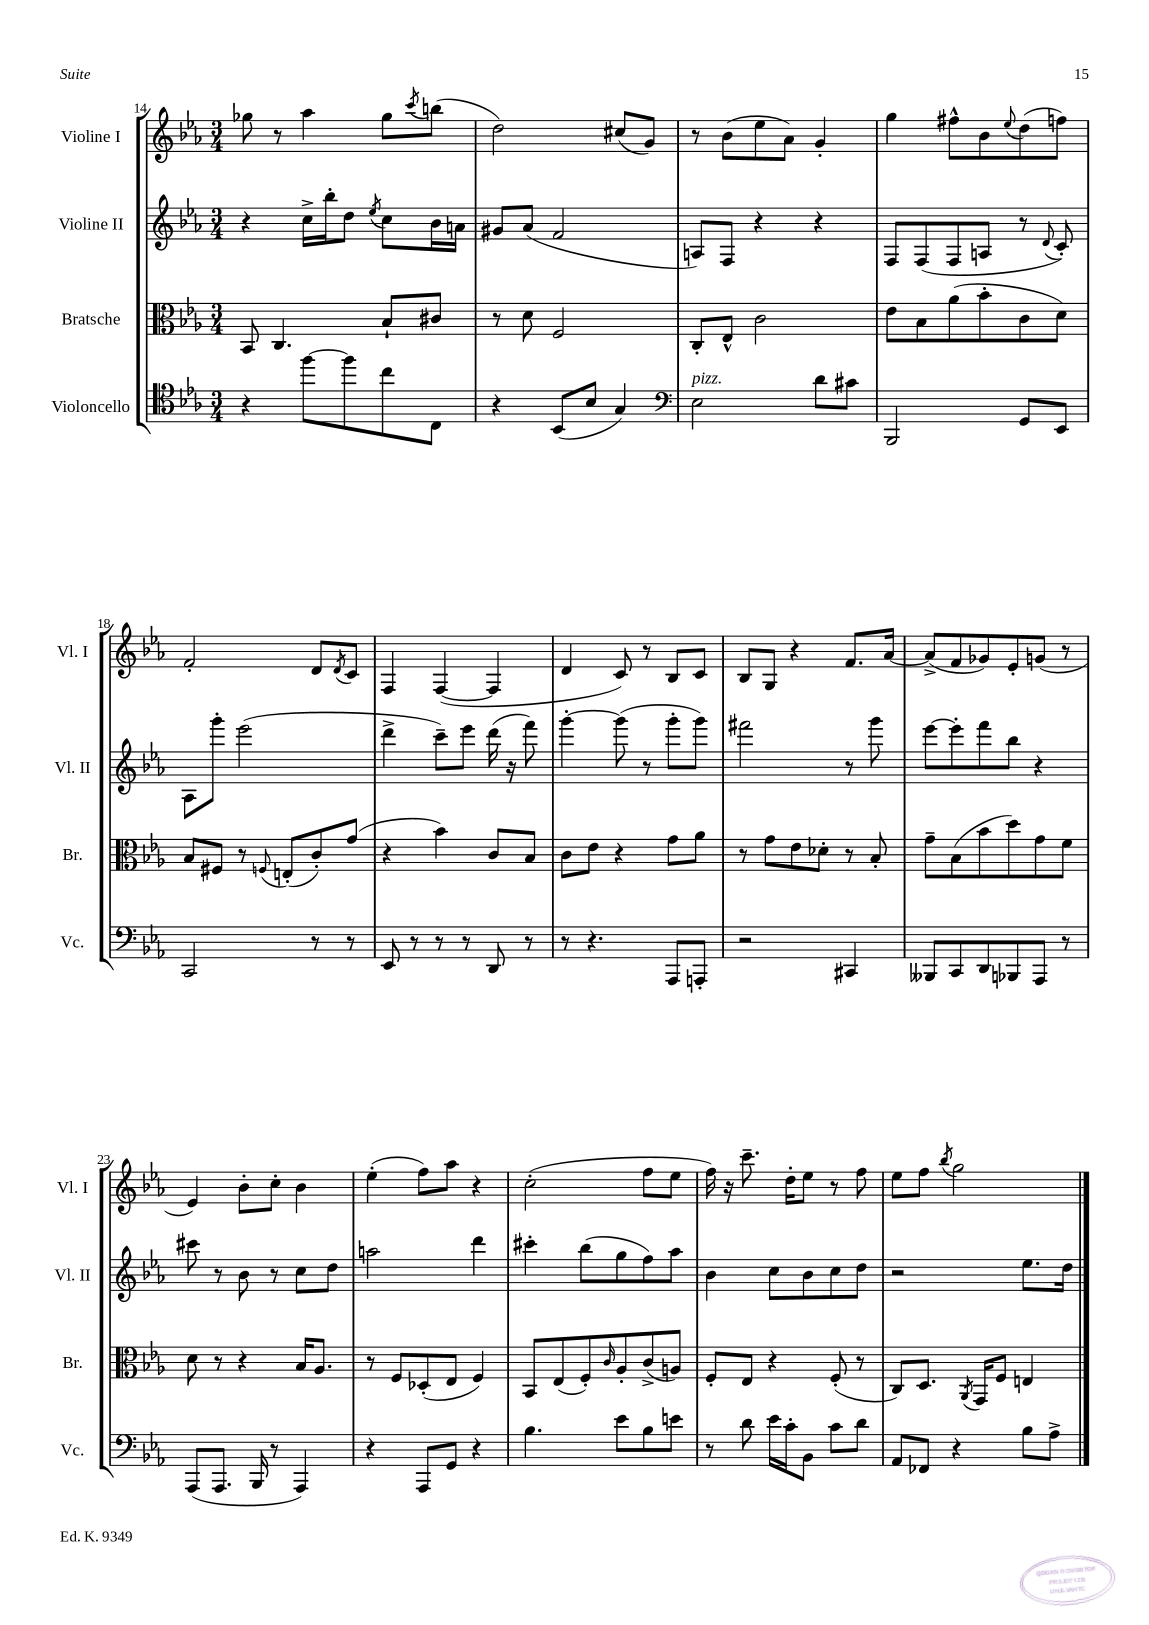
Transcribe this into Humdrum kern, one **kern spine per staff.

**kern	**kern	**kern	**kern
*part4	*part3	*part2	*part1
*staff4	*staff3	*staff2	*staff1
*I"Violoncello	*I"Bratsche	*I"Violine II	*I"Violine I
*I'Vc.	*I'Br.	*I'Vl. II	*I'Vl. I
*clefC4	*clefC3	*clefG2	*clefG2
*k[b-e-a-]	*k[b-e-a-]	*k[b-e-a-]	*k[b-e-a-]
*M3/4	*M3/4	*M3/4	*M3/4
=14	=14	=14	=14
4r	8BB-/	4r	8gg-X\
.	4.C/	.	8r
[8ff\L	.	16cc^\LL	4aa-\
.	.	16bb-'\J	.
8ff\]	.	8dd\J	.
.	.	8qee-/	.
8cc\	8B-`/L	8cc\L	8gg-\L
.	.	.	8qccc/
8C\J	8c#X/J	16b-\L	(8bbn\J
.	.	16an\JJ	.
=15	=15	=15	=15
4r	8r	8g#X/L	2dd\)
.	8d\	(8a-/J	.
(8BB-/L	2F/	2f/	.
8B-/J	.	.	.
4G/)	.	.	(8cc#X/L
.	.	.	8g/J)
=16	=16	=16	=16
*clefF4	*	*	*
!LO:TX:a:i:t=pizz.	!	!	!
2E-\	8C'/L	8An/L)	8r
.	8E-^^/J	8F/J	(8b-\L
.	2c\	4r	8ee-\
.	.	.	8a-\J)
8d\L	.	4r	4g'/
8c#X\J	.	.	.
=17	=17	=17	=17
2BBB-/	8e-\L	8F/L	4gg\
.	8B-\	(8F/	.
.	(8a-\	8F/	8ff#X^^\L
.	8b-'\	8An/J	8b-\
.	.	.	8qqee-/
8GG/L	8c\	8r	(8dd\
.	.	8qqd/	.
8EE-/J	8d\J)	8c'/)	8ffn\J)
!!LO:LB:g=z
=18	=18	=18	=18
2CC/	8B-/L	8A-\L	2f'/
.	8F#X/J	8ggg'\J	.
.	8r	(2eee-\	.
.	8qqFn/	.	.
.	(8En'/L	.	.
8r	8c'/)	.	8d/L
.	.	.	8qd/
8r	(8g/J	.	8c/J
=19	=19	=19	=19
8EE-/	4r	4ddd^\	4F/
8r	.	.	.
8r	4b-\)	8ccc~\L)	([4F/
8r	.	8eee-\J	.
8DD/	8c/L	(16ddd\	4F/]
.	.	16r	.
8r	8B-/J	8fff\)	.
=20	=20	=20	=20
8r	8c\L	[4ggg'\	4d/
4.r	8e-\J	.	.
.	4r	(8ggg\]	8c/)
.	.	8r	8r
8AAA-/L	8g\L	8ggg'\L	8B-/L
8AAAn'/J	8a-\J	8ggg\J)	8c/J
=21	=21	=21	=21
2r	8r	2fff#X\	8B-/L
.	8g\L	.	8G/J
.	8e-\	.	4r
.	8d-X'\J	.	.
4CC#X/	8r	8r	8.f/L
.	8B-'/	8ggg\	.
.	.	.	[16a-/Jk
=22	=22	=22	=22
8BBB--X/L	8g~\L	[8eee-\L	(8a-^/L]
8CC/	(8B-\	8eee-'\]	8f/
8DD/	8b-\	8fff\	8g-X/)
8BBB-X/	8dd\)	8bb-\J	8e-'/
8AAA-/J	8g\	4r	(8gn/J
8r	8f\J	.	8r
!!LO:LB:g=z
=23	=23	=23	=23
(8AAA-/L	8d\	8ccc#X\	4e-/)
8.AAA-/J	8r	8r	.
.	4r	8b-\	8b-'\L
16BBB-/	.	.	.
8r	.	8r	8cc'\J
4AAA-/)	16B-/KL	8cc\L	4b-\
.	8.A-/J	.	.
.	.	8dd\J	.
=24	=24	=24	=24
4r	8r	2aan\	(4ee-'\
.	8F/L	.	.
8AAA-/L	(8D-X'/	.	8ff\L)
8GG/J	8E-/J	.	8aa-\J
4r	4F/)	4ddd\	4r
=25	=25	=25	=25
4.B-\	8BB-/L	4ccc#X'\	(2cc'\
.	(8E-/	.	.
.	8F'/)	(8bb-\L	.
.	16qqc/	.	.
8e-\L	8A-'/	8gg\	.
8B-\	(8c^/	8ff\)	8ff\L
8en\J	8An/J)	8aa-\J	8ee-\J
=26	=26	=26	=26
8r	8F'/L	4b-\	16ff\)
.	.	.	16r
8d\	8E-/J	.	8.ccc~\
16e-\LL	4r	8cc\L	.
16c'\J	.	.	16dd'\KL
8BB-\J	.	8b-\	8ee-\J
8c\L	(8F'/	8cc\	8r
8d\J	8r	8dd\J	8ff\
=27	=27	=27	=27
8AA-/L	8C/L)	2r	8ee-\L
8FF-X/J	8.D/J	.	8ff\J
.	.	.	8qbb-/
4r	.	.	2gg\
.	8qAA-/	.	.
.	16GG/KL	.	.
.	8F/J	.	.
8B-\L	4En/	8.ee-\L	.
8A-^\J	.	.	.
.	.	16dd\Jk	.
==	==	==	==
*-	*-	*-	*-
